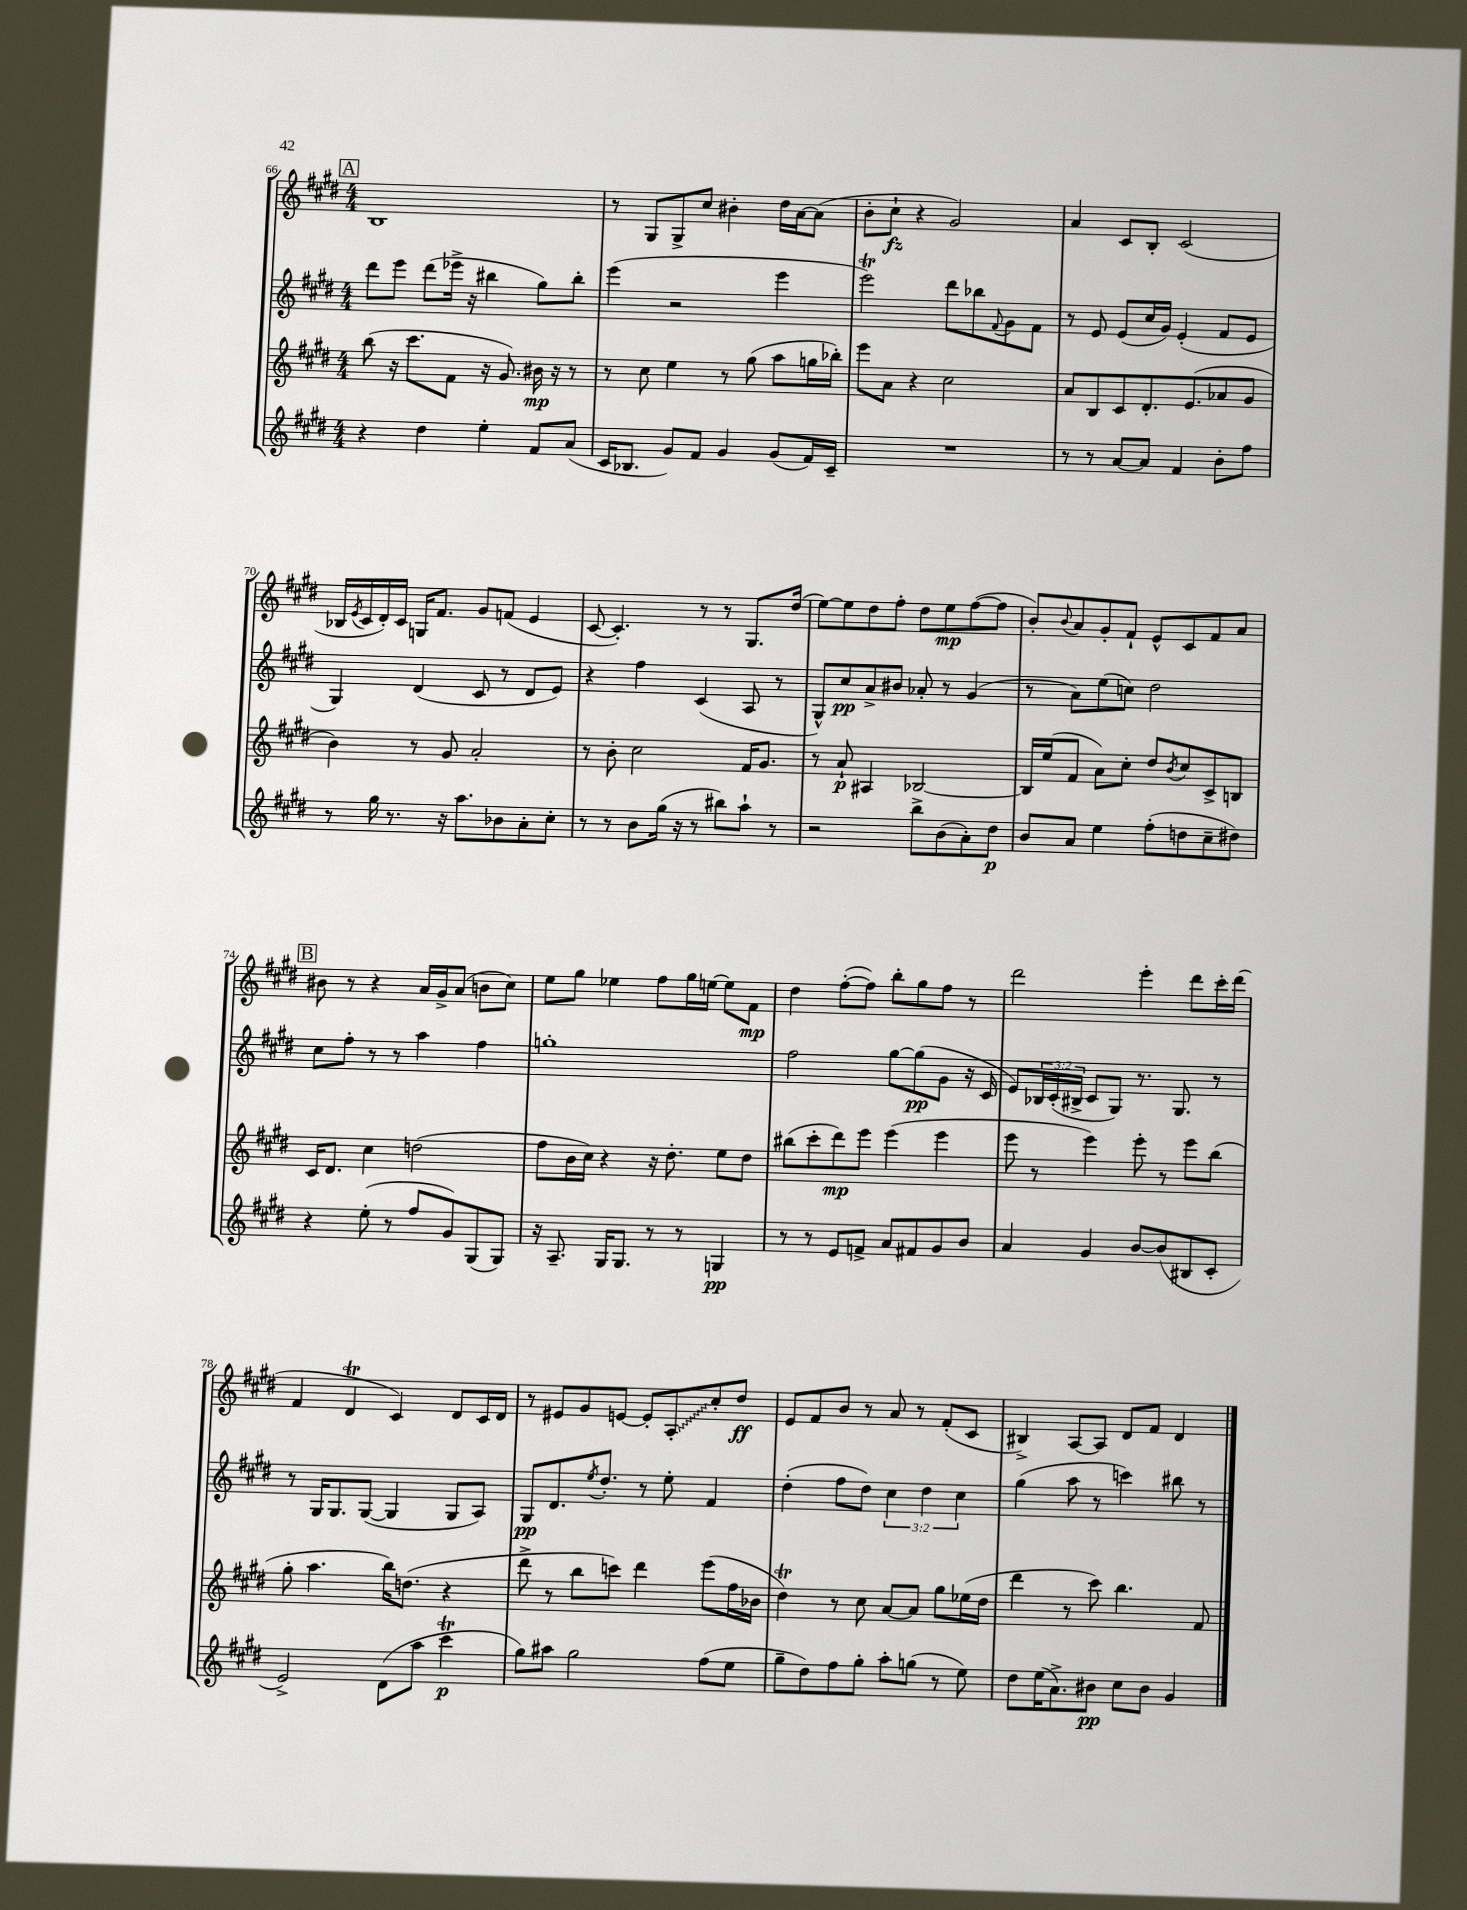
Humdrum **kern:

**kern	**kern	**kern	**kern
*staff4	*staff3	*staff2	*staff1
*clefG2	*clefG2	*clefG2	*clefG2
*k[f#c#g#d#]	*k[f#c#g#d#]	*k[f#c#g#d#]	*k[f#c#g#d#]
*M4/4	*M4/4	*M4/4	*M4/4
4r	(8bb	8ddd#	1B
.	16r	8eee	.
.	8.ccc#	.	.
4dd#	.	(8ddd#	.
.	8f#	16eee-^	.
.	.	16r	.
4ee'	16r	4bb#	.
.	8.g#)	.	.
8f#	16b#	8gg#)	.
.	16r	.	.
(8a	8r	8bb#'	.
=	=	=	=
16c#	8r	(4eee	8r
8.B-	.	.	.
.	8cc#	.	8G#
8g#)	4ee	2r	8G#^
8f#	.	.	8cc#
4g#	8r	.	4b#'
.	(8gg#	.	.
(8g#	8aa	4eee	16dd#
.	.	.	[16a
16f#)	16gg	.	(8a]
16c#~	16bb-')	.	.
=	=	=	=
1r	8eee	2eee)	8b'
.	8a	.	8cc#`
.	4r	.	4r
.	2cc#	8ddd#	2g#)
.	.	8bb-	.
.	.	8qqf#	.
.	.	8g#	.
.	.	8f#	.
=	=	=	=
8r	8a	8r	4a
8r	8B	8e	.
[8a	8c#	(8e	8c#
8a]	8.d#'	16cc#	8B'
.	.	16g#)	.
4f#	.	(4e'	(2c#
.	(8.e	.	.
8b'	8a-	8f#	.
8ff#	8g#	8e	.
=	=	=	=
8r	4b)	4G#)	16B-
.	.	.	8qe
.	.	.	16c#
16gg#	.	.	16d#')
8.r	.	.	16c#
.	8r	(4d#	16G
.	.	.	8.f#
16r	8g#	.	.
8.aa	.	.	.
.	2a'	8c#	8g#
8b-	.	8r	(8f
8a'	.	8d#	4e
8cc#'	.	8e)	.
=	=	=	=
8r	8r	4r	[8c#
8r	8b'	.	4.c#'])
8b	2cc#	4ff#	.
(16gg#	.	.	.
16r	.	.	.
8r	.	(4c#	8r
8bb#)	.	.	8r
8aa`	16f#	8A	8.G#
.	8.g#	.	.
8r	.	8r	.
.	.	.	(16dd#
=	=	=	=
2r	8r	8G#^^)	[8ee)
.	8a`	8cc#	8ee]
.	4A#	8a^	8dd#
.	.	8b#	8ff#'
8bb^	[2B-	8a-'	8dd#
(8b	.	8r	8ee
8a')	.	(4g#	([8ff#
8dd#	.	.	8ff#]
=	=	=	=
8b	16B-]	8r	8b')
.	(16ee	.	.
.	.	.	8qqb
8a	8f#	8a)	8a
4ee	8a)	(8ee	8g#'
.	8cc#'	8cc)	8f#`
(8ff#'	8dd#	2dd#	8e^^
.	8qb	.	.
8dd	8cc#	.	8c#
8cc#~	8c#^	.	8f#
8dd#)	8B	.	8a
=	=	=	=
4r	16c#	8cc#	8b#
.	8.d#	.	.
.	.	8ff#'	8r
(8ee'	4cc#	8r	4r
8r	.	8r	.
8ff#	(2dd	4aa	16a
.	.	.	16g#^
8g#)	.	.	(8a
(8G#	.	4ff#	8b
8G#)	.	.	8cc#)
=	=	=	=
16r	8ff#	1gg'	8ee
8.A~	.	.	.
.	16b	.	8gg#
.	16cc#)	.	.
16G#	4r	.	4ee-
8.G#	.	.	.
8r	16r	.	8ff#
.	8.dd#'	.	.
8r	.	.	16gg#
.	.	.	[16ee
4G	8ee	.	8ee]
.	8dd#	.	8f#
=	=	=	=
8r	(8bb#	2ff#	4dd#
8r	8ccc#'	.	.
8e	8ddd#)	.	([8ff#'
8f^	8eee	.	8ff#])
8a	(4eee	[8gg#	8bb'
8f#	.	(8gg#]	8gg#
8g#	4eee	8g#	8ff#
8b	.	16r	8r
.	.	16c#	.
=	=	=	=
4a	8eee	8e)	2ddd#
.	8r	24B-	.
.	.	(24c#'	.
.	.	24B#^	.
4g#	4eee)	8c#	.
.	.	8G#)	.
[8b	8eee'	8.r	4eee'
(8b]	8r	.	.
.	.	8.G#	.
8B#	8eee	.	8ddd#
8c#'	(8bb	8r	16ccc#'
.	.	.	(16ddd#
=	=	=	=
2e^)	8gg#'	8r	4f#
.	4.aa	16G#	.
.	.	8.G#	.
.	.	.	4d#
.	.	([8G#	.
(8d#	16bb)	4G#]	4c#)
.	(8.dd	.	.
8aa	.	.	.
4ccc#	4r	8G#	8d#
.	.	8A)	16c#
.	.	.	16d#
=	=	=	=
8gg#)	8ddd#^	8G#	8r
8aa#	8r	8.d#	8e#
2gg#	8bb	.	8g#
.	.	8qee	.
.	.	8.dd#'	.
.	8ccc)	.	[8e
.	4ddd#	8r	8e']
.	.	8ee'	8A'
(8ff#	(8eee	4f#	8cc#'
8ee	16ff#	.	8dd#
.	16b-	.	.
=	=	=	=
8gg#~	4dd#)	(4dd#'	8e
8dd#)	.	.	8f#
8ff#	8r	8ff#	8b
8gg#'	8cc#	8dd#)	8r
8aa'	[8a	6cc#	8a
(8gg	8a]	.	8r
.	.	6dd#	.
8r	8gg#	.	(8f#'
.	.	6cc#	.
8ee)	(16ee-	.	8c#
.	16dd#	.	.
=	=	=	=
8dd#	4ddd#	(4gg#	4B#^)
(16ee	.	.	.
8.a^)	.	.	.
.	8r	8aa	[8A
8b#	8ccc#)	8r	8A]
8cc#	4.bb	4ccc)	8d#
8b#	.	.	8f#
4g#	.	8bb#	4d#
.	8f#	8r	.
==	==	==	==
*-	*-	*-	*-
